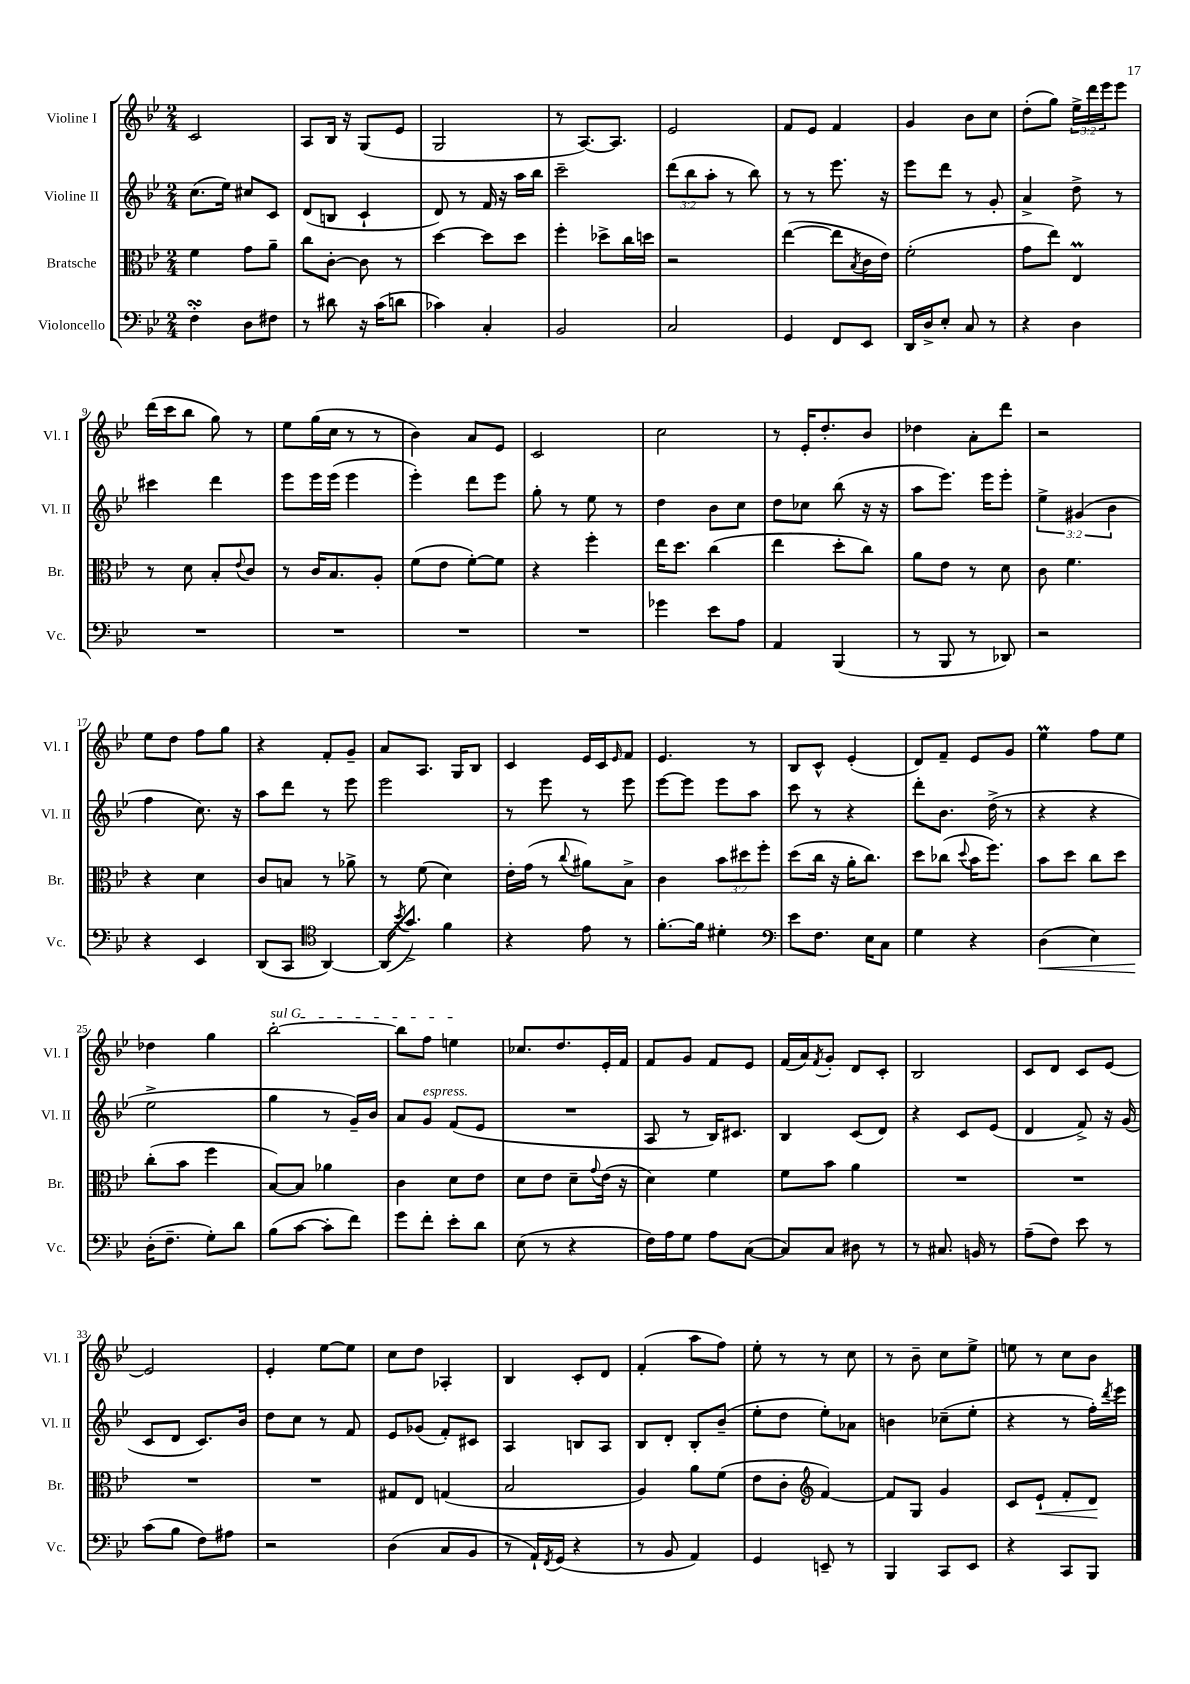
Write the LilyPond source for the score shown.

<<
\new StaffGroup <<
\new Staff = "s0" \with { instrumentName = "Violine I" shortInstrumentName = "Vl. I" } {
    \clef treble \key bes \major \numericTimeSignature \time 2/4 \override Staff.TupletNumber.text = #tuplet-number::calc-fraction-text
    c'2 |
    a8 bes16 r16 g8( ees'8 |
    g2 |
    r8 a8.~) a8. |
    ees'2 |
    f'8 ees'8 f'4 |
    g'4 bes'8 c''8 |
    d''8-.( g''8) \tuplet 3/2 { ees''16-> d'''16 ees'''16 } ees'''8 |
    d'''16( c'''16 bes''8 g''8) r8 |
    ees''8 g''16( c''16 r8 r8 |
    bes'4) a'8 ees'8 |
    c'2 |
    c''2 |
    r8 ees'16-. d''8.-. bes'8 |
    des''4 a'8-. d'''8 |
    r2 |
    ees''8 d''8 f''8 g''8 |
    r4 f'8-. g'8-- |
    a'8 a8. g16 bes8 |
    c'4 ees'16 c'16 \grace { ees'16 } f'8 |
    ees'4. r8 |
    bes8 c'8-^ ees'4-.( |
    d'8) f'8-- ees'8 g'8 |
    ees''4\prall f''8 ees''8 |
    des''4 g''4 |
    \once \override TextSpanner.bound-details.left.text = \markup { \italic "sul G" } bes''2~-.\startTextSpan |
    bes''8 f''8 e''4\stopTextSpan |
    ces''8. d''8. ees'16-. f'16 |
    f'8 g'8 f'8 ees'8 |
    f'16( a'16) \acciaccatura { f'8 } g'8-. d'8 c'8-. |
    bes2 |
    c'8 d'8 c'8 ees'8~ |
    ees'2 |
    ees'4-. ees''8~ ees''8 |
    c''8 d''8 aes4-. |
    bes4 c'8-. d'8 |
    f'4-.( a''8 f''8) |
    ees''8-. r8 r8 c''8 |
    r8 bes'8-- c''8 ees''8-> |
    e''8 r8 c''8 bes'8 \bar "|." |
}
\new Staff = "s1" \with { instrumentName = "Violine II" shortInstrumentName = "Vl. II" } {
    \clef treble \key bes \major \numericTimeSignature \time 2/4 \override Staff.TupletNumber.text = #tuplet-number::calc-fraction-text
    c''8.( ees''16) cis''8 c'8 |
    d'8( b8 c'4-! |
    d'8) r8 f'16 r16 a''16 bes''16 |
    c'''2-- |
    \tuplet 3/2 { d'''8( bes''8 a''8-. } r8 bes''8) |
    r8 r8 ees'''8. r16 |
    ees'''8 d'''8 r8 g'8-. |
    a'4-> d''8-> r8 |
    cis'''4 d'''4 |
    ees'''8 ees'''16 ees'''16( ees'''4 |
    ees'''4-.) d'''8 ees'''8 |
    g''8-. r8 ees''8 r8 |
    d''4 bes'8 c''8 |
    d''8 ces''8 bes''8( r16 r16 |
    a''8 ees'''8.) ees'''16 ees'''8-. |
    \tuplet 3/2 { ees''4-> gis'4( bes'4 } |
    f''4 c''8.) r16 |
    a''8 d'''8 r8 ees'''8 |
    ees'''2 |
    r8 ees'''8 r8 ees'''8 |
    ees'''8~ ees'''8 ees'''8 a''8 |
    c'''8 r8 r4 |
    d'''8-. bes'8. d''16->( r8 |
    r4 r4 |
    ees''2-> |
    g''4 r8 g'16--) bes'16 |
    a'8 g'8^\markup { \italic "espress." } f'8( ees'8 |
    R2 |
    a8 r8 bes16) cis'8. |
    bes4 c'8( d'8) |
    r4 c'8 ees'8( |
    d'4 f'8->) r16 g'16( |
    c'8 d'8 c'8.) bes'16 |
    d''8 c''8 r8 f'8 |
    ees'8 ges'8( f'8-.) cis'8 |
    a4 b8 a8 |
    bes8 d'8-. bes8-. bes'8--( |
    ees''8-. d''8 ees''8-.) aes'8 |
    b'4 ces''8--( ees''8-. |
    r4 r8 f''16-.) \acciaccatura { d'''8 } ees'''16 \bar "|." |
}
\new Staff = "s2" \with { instrumentName = "Bratsche" shortInstrumentName = "Br." } {
    \clef alto \key bes \major \numericTimeSignature \time 2/4 \override Staff.TupletNumber.text = #tuplet-number::calc-fraction-text
    f'4 g'8 a'8-- |
    c''8 c'8~-. c'8 r8 |
    d''4~ d''8 d''8 |
    f''4-. des''8-> c''16 d''16 |
    r2 |
    ees''4~( ees''8 \acciaccatura { bes8 } c'16 ees'16) |
    f'2-.( |
    g'8 ees''8) ees4\prall |
    r8 d'8 bes8-. \appoggiatura { ees'8 } c'8 |
    r8 c'16 bes8. a8-. |
    f'8( ees'8 f'8~-.) f'8 |
    r4 f''4-. |
    ees''16 d''8. c''4( |
    ees''4 d''8-. c''8) |
    a'8 ees'8 r8 d'8 |
    c'8 f'4. |
    r4 d'4 |
    c'8 b8 r8 aes'8-> |
    r8 f'8( d'4) |
    ees'16-. g'16( r8 \appoggiatura { c''8 } ais'8) bes8-> |
    c'4 \tuplet 3/2 { bes'8 dis''8 f''8-. } |
    d''8( c''16 r16 a'16-. c''8.) |
    d''8 ces''8( \appoggiatura { d''8 } bes'16 f''8.) |
    bes'8 d''8 c''8 d''8 |
    c''8-.( bes'8 f''4 |
    bes8~) bes8 aes'4 |
    c'4 d'8 ees'8 |
    d'8 ees'8 d'8-- \appoggiatura { g'8 } ees'16( r16 |
    d'4) f'4 |
    f'8 bes'8 a'4 |
    R2 |
    R2 |
    R2 |
    R2 |
    gis8 ees8 g4( |
    bes2 |
    a4) a'8 f'8( |
    ees'8 c'8-. \clef treble f'4~) |
    f'8 g8 g'4 |
    c'8 ees'8-!\< f'8-. d'8\! \bar "|." |
}
\new Staff = "s3" \with { instrumentName = "Violoncello" shortInstrumentName = "Vc." } {
    \clef bass \key bes \major \numericTimeSignature \time 2/4
    f4-.\turn d8 fis8 |
    r8 dis'8 r16 c'16( d'8 |
    ces'4) c4-. |
    bes,2 |
    c2 |
    g,4 f,8 ees,8 |
    d,16 d16-> ees8-. c8 r8 |
    r4 d4 |
    R2 |
    R2 |
    R2 |
    R2 |
    ges'4 ees'8 a8 |
    a,4 bes,,4( |
    r8 bes,,8 r8 des,8) |
    r2 |
    r4 ees,4 |
    d,8( c,8 \clef tenor a,4~) |
    a,16( \acciaccatura { bes'8 } g'8.->) f'4 |
    r4 ees'8 r8 |
    f'8.~-. f'16 dis'4-. |
    \clef bass ees'8 f8. ees16 c8 |
    g4 r4 |
    d4\<( ees4) |
    d16-.\!( f8.-- g8-.) d'8 |
    bes8( c'8~ c'8-. f'8) |
    g'8 f'8-. ees'8-. d'8 |
    ees8( r8 r4 |
    f16) a16 g8 a8 c8~( |
    c8) c8 dis8 r8 |
    r8 cis8. b,16 r8 |
    a8--( f8) ees'8 r8 |
    c'8( bes8 f8) ais8 |
    r2 |
    d4( c8 bes,8 |
    r8 a,16-!) \acciaccatura { f,8 } g,16( r4 |
    r8 bes,8 a,4) |
    g,4 e,8-- r8 |
    bes,,4 c,8 ees,8 |
    r4 c,8 bes,,8 \bar "|." |
}
>>
>>
